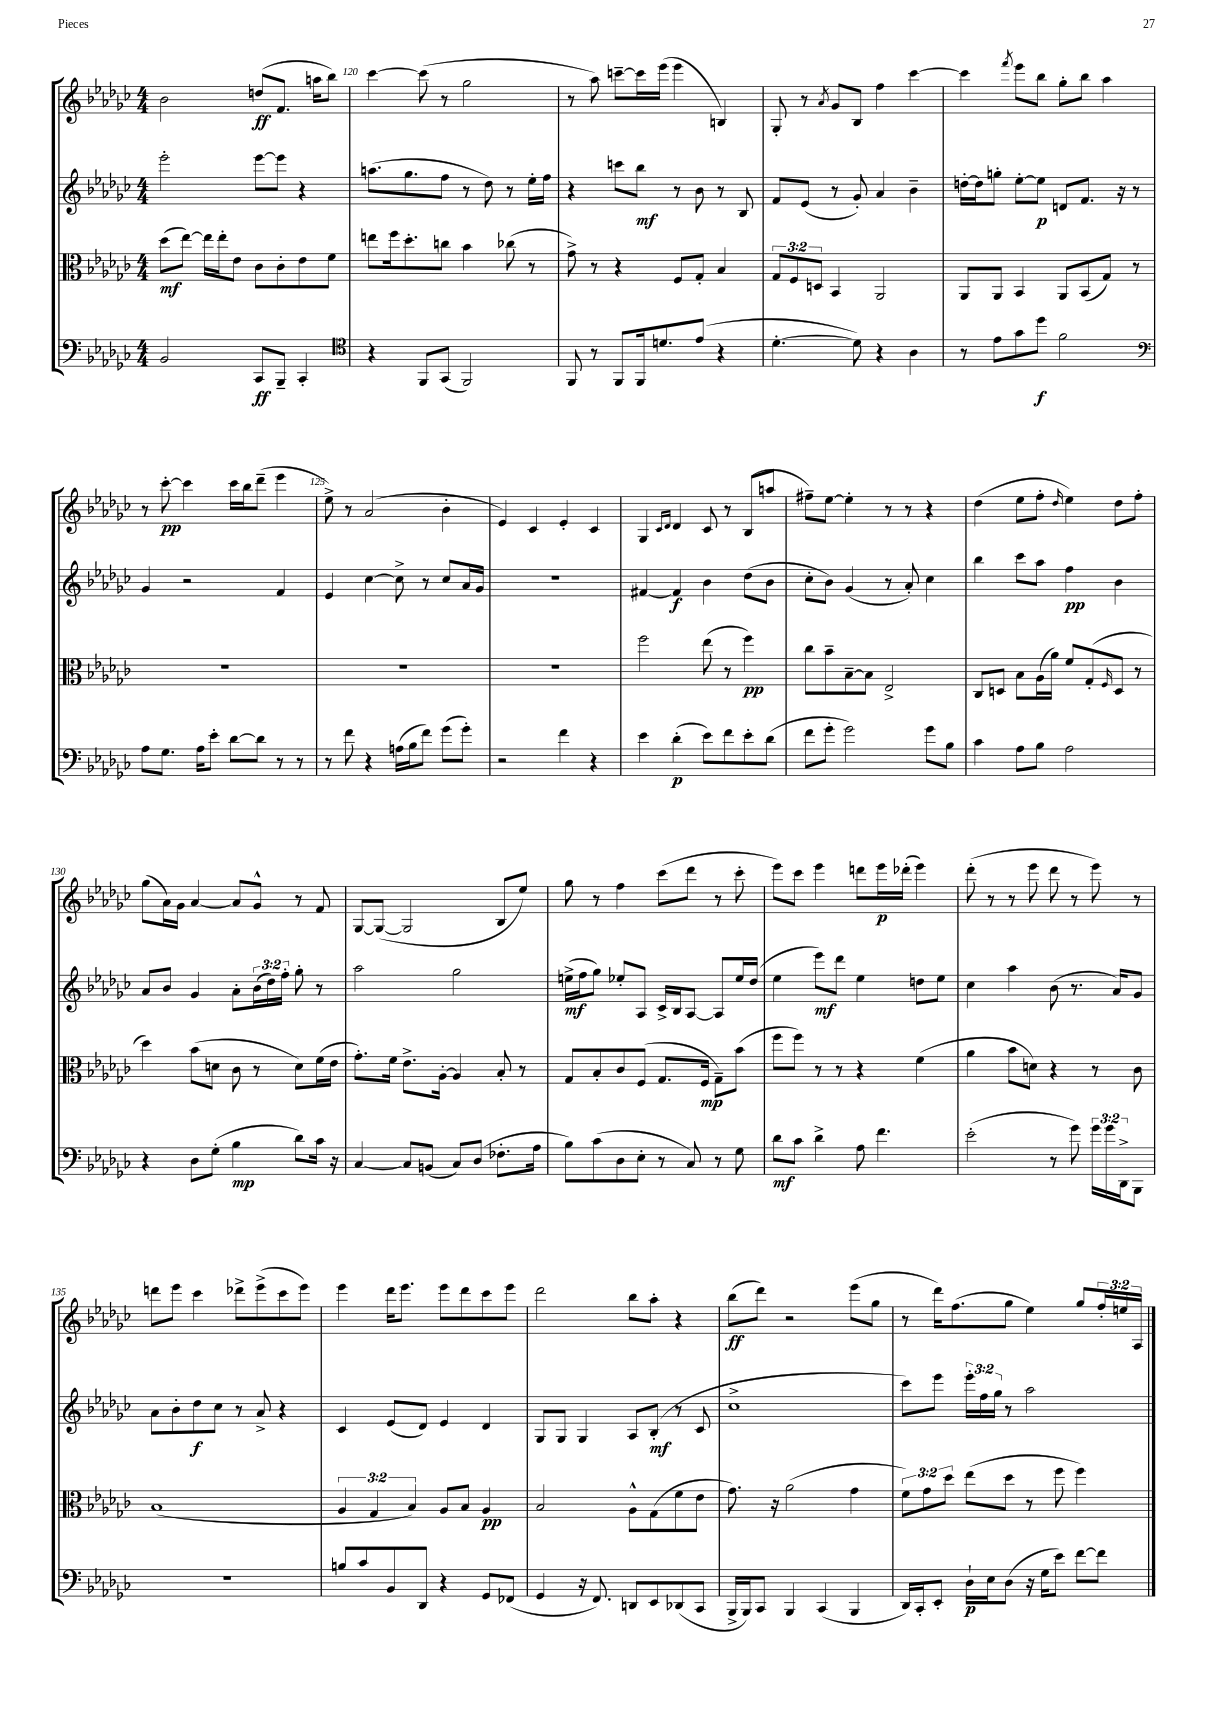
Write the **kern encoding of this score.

**kern	**dynam	**kern	**dynam	**kern	**dynam	**kern	**dynam
*part4	*part4	*part3	*part3	*part2	*part2	*part1	*part1
*staff4	*staff4	*staff3	*staff3	*staff2	*staff2	*staff1	*staff1
*clefF4	*	*clefC3	*	*clefG2	*	*clefG2	*
*k[b-e-a-d-g-c-]	*	*k[b-e-a-d-g-c-]	*	*k[b-e-a-d-g-c-]	*	*k[b-e-a-d-g-c-]	*
*M4/4	*	*M4/4	*	*M4/4	*	*M4/4	*
=119	=119	=119	=119	=119	=119	=119	=119
2BB-/	.	(8dd-\L	mf	2eee-'\	.	2b-\	.
.	.	[8ee-\J)	.	.	.	.	.
.	.	16ee-\LL]	.	.	.	.	.
.	.	16ee-'\J	.	.	.	.	.
.	.	8e-\J	.	.	.	.	.
8CC-/L	ff	8c-\L	.	[8eee-\L	.	(8ddn/L	ff
8BBB-~/J	.	8c-'\	.	8eee-\J]	.	8.f/J	.
4CC-'/	.	8e-\	.	4r	.	.	.
.	.	.	.	.	.	16aan\KL	.
.	.	8f\J	.	.	.	8bb-\J)	.
=120	=120	=120	=120	=120	=120	=120	=120
*clefC4	*	*	*	*	*	*	*
4r	.	8een\L	.	(8.aan\L	.	[4ccc-\	.
.	.	16ff\k	.	.	.	.	.
.	.	8.dd-'\	.	8.gg-\	.	.	.
8FF/L	.	.	.	.	.	(8ccc-\]	.
(8GG-/J	.	8ccn\J	.	8ff\J	.	8r	.
2FF/)	.	4b-\	.	8r	.	2gg-\	.
.	.	.	.	8dd-\)	.	.	.
.	.	(8cc-X\	.	8r	.	.	.
.	.	8r	.	16ee-'\LL	.	.	.
.	.	.	.	16ff\JJ	.	.	.
=121	=121	=121	=121	=121	=121	=121	=121
8FF/	.	8g-^\)	.	4r	.	8r	.
8r	.	8r	.	.	.	8aa-\)	.
8FF/L	.	4r	.	8cccn\L	.	[8cccn~\L	.
16FF/k	.	.	.	8bb-\J	mf	16ccc\L]	.
8.dn/	.	.	.	.	.	(16eee-\JJ	.
.	.	8F/L	.	8r	.	4eee-\	.
(8e-/J	.	8G-'/J	.	8b-\	.	.	.
4r	.	4B-/	.	8r	.	4Bn/)	.
.	.	.	.	8B-/	.	.	.
=122	=122	=122	=122	=122	=122	=122	=122
[4.d-'\	.	12G-/L	.	8f/L	.	8G-'/	.
.	.	12F/	.	.	.	.	.
.	.	.	.	(8e-/J	.	8r	.
.	.	12Dn/J	.	.	.	.	.
.	.	.	.	.	.	8qa-/	.
.	.	4BB-/	.	8r	.	8g-/L	.
8d-\])	.	.	.	8g-'/)	.	8B-/J	.
4r	.	2AA-/	.	4a-/	.	4ff\	.
4A-\	.	.	.	4b-~\	.	[4ccc-\	.
=123	=123	=123	=123	=123	=123	=123	=123
8r	.	8AA-/L	.	[16ddn'\LL	.	4ccc-\]	.
.	.	.	.	16dd\J]	.	.	.
8e-\L	.	8AA-/J	.	8ggn'\J	.	.	.
.	.	.	.	.	.	8qfff/	.
8g-\	.	4BB-/	.	[8ee-'\L	.	8eee-\L	.
8dd-\J	f	.	.	8ee-\J]	p	8bb-\J	.
2f\	.	8AA-/L	.	8dn/L	.	8gg-'\L	.
.	.	(8BB-/	.	8.f/J	.	8bb-\J	.
.	.	8G-/J)	.	.	.	4aa-\	.
.	.	.	.	16r	.	.	.
.	.	8r	.	8r	.	.	.
!!LO:LB:g=z
=124	=124	=124	=124	=124	=124	=124	=124
*clefF4	*	*	*	*	*	*	*
8A-\L	.	1r	.	4g-/	.	8r	.
8.G-\J	.	.	.	.	.	[8ccc-'\	pp
.	.	.	.	2r	.	4ccc-\]	.
16A-\KL	.	.	.	.	.	.	.
8e-'\J	.	.	.	.	.	.	.
[8d-\L	.	.	.	.	.	16ccc-\LL	.
.	.	.	.	.	.	16bb-\J	.
8d-\J]	.	.	.	.	.	(8ddd-~\J	.
8r	.	.	.	4f/	.	4eee-\	.
8r	.	.	.	.	.	.	.
=125	=125	=125	=125	=125	=125	=125	=125
8r	.	1r	.	4e-/	.	8ee-^\)	.
8f\	.	.	.	.	.	8r	.
4r	.	.	.	[4cc-\	.	(2a-/	.
(16An\LL	.	.	.	8cc-^\]	.	.	.
16B-\J	.	.	.	.	.	.	.
8f\J)	.	.	.	8r	.	.	.
(8g-\L	.	.	.	8cc-/L	.	4b-'\	.
8g-'\J)	.	.	.	16a-/L	.	.	.
.	.	.	.	16g-/JJ	.	.	.
=126	=126	=126	=126	=126	=126	=126	=126
2r	.	1r	.	1r	.	4e-/)	.
.	.	.	.	.	.	4c-/	.
4f\	.	.	.	.	.	4e-'/	.
4r	.	.	.	.	.	4c-/	.
=127	=127	=127	=127	=127	=127	=127	=127
4e-\	.	2ff\	.	[4f#X/	.	4G-/	.
.	.	.	.	.	.	16qqc-/LL	.
.	.	.	.	.	.	16qqd-/JJ	.
(4d-'\	p	.	.	4f#/]	f	4d-/	.
8e-\L)	.	(8ee-\	.	4b-\	.	8c-/	.
8f\	.	8r	.	.	.	8r	.
8e-'\	.	4ff\)	pp	(8dd-\L	.	(8B-/L	.
(8d-\J	.	.	.	8b-\J	.	8aan/J	.
=128	=128	=128	=128	=128	=128	=128	=128
8f\L	.	8cc-\L	.	8cc-'\L	.	8ff#X~\L)	.
8g-'\J	.	8b-~\	.	8b-\J)	.	[8ee-\J	.
2g-\)	.	[8B-~\	.	(4g-/	.	4ee-'\]	.
.	.	8B-\J]	.	.	.	.	.
.	.	2E-^/	.	8r	.	8r	.
.	.	.	.	8a-'/)	.	8r	.
8g-\L	.	.	.	4cc-\	.	4r	.
8B-\J	.	.	.	.	.	.	.
=129	=129	=129	=129	=129	=129	=129	=129
4c-\	.	8C-/L	.	4bb-\	.	(4dd-\	.
.	.	8Dn/J	.	.	.	.	.
8A-\L	.	8B-\L	.	8ccc-\L	.	8ee-\L	.
8B-\J	.	(16A-\L	.	8aa-\J	.	8ff'\J	.
.	.	16a-\JJ)	.	.	.	.	.
.	.	.	.	.	.	16qqdd-/	.
2A-\	.	8f/L	.	4ff\	pp	4ee-\)	.
.	.	(8G-'/	.	.	.	.	.
.	.	16qqF/	.	.	.	.	.
.	.	8D/J	.	4b-\	.	8dd-\L	.
.	.	8r	.	.	.	8ff'\J	.
!!LO:LB:g=z
=130	=130	=130	=130	=130	=130	=130	=130
4r	.	4dd-\)	.	8a-/L	.	(8gg-\L	.
.	.	.	.	8b-/J	.	16a-\L)	.
.	.	.	.	.	.	16g-\JJ	.
8D-\L	.	(8b-\L	.	4g-/	.	[4a-/	.
(8G-'\J	.	8dn\J	.	.	.	.	.
4B-\	mp	8c-\	.	8a-'\L	.	8a-/L]	.
.	.	8r	.	(24b-\L	.	8g-^^/J	.
.	.	.	.	24dd-\)	.	.	.
.	.	.	.	24ff'\JJ	.	.	.
8d-\L)	.	8d\L)	.	8gg-'\	.	8r	.
16c-\Jk	.	(16f\L	.	8r	.	8f/	.
16r	.	16e-\JJ	.	.	.	.	.
=131	=131	=131	=131	=131	=131	=131	=131
[4C-/	.	8.g-'\L)	.	2aa-\	.	[8G-/L	.
.	.	.	.	.	.	(8G-/J_	.
.	.	16f\Jk	.	.	.	.	.
8C-/L]	.	8.e-^\L	.	.	.	2G-/]	.
(8BBn/J	.	.	.	.	.	.	.
.	.	[16A-'\Jk	.	.	.	.	.
8C-/L)	.	4A-/]	.	2gg-\	.	.	.
(8D-/J	.	.	.	.	.	.	.
8.F-X'\L	.	8B-'/	.	.	.	8B-/L	.
.	.	8r	.	.	.	8ee-/J)	.
16A-\Jk	.	.	.	.	.	.	.
=132	=132	=132	=132	=132	=132	=132	=132
8B-\L)	.	8G-/L	.	(16een^\LL	mf	8gg-\	.
.	.	.	.	16ff\J	.	.	.
(8c-\	.	8B-'/	.	8gg-\J)	.	8r	.
8D-\	.	8c-/	.	8ee-X'/L	.	4ff\	.
8E-'\J	.	(8F/J	.	8A-/J	.	.	.
8r	.	8.G-/L	.	16c-^/LL	.	(8ccc-\L	.
.	.	.	.	16B-/J	.	.	.
8C-/)	.	.	.	[8A-/J	.	8ddd-\J	.
.	.	16F/Jk	mp	.	.	.	.
8r	.	8G-~\L)	.	8A-/L]	.	8r	.
8G-\	.	(8b-\J	.	16ee-/L	.	8ccc-'\	.
.	.	.	.	(16dd-/JJ	.	.	.
=133	=133	=133	=133	=133	=133	=133	=133
8d-\L	mf	8ff\L	.	4ee-\	.	8eee-\L)	.
8c-\J	.	8ff\J)	.	.	.	8ccc-\J	.
4d-^\	.	8r	.	8eee-\L)	mf	4eee-\	.
.	.	8r	.	8ddd-\J	.	.	.
8A-\	.	4r	.	4ee-\	.	8dddn\L	.
4.f\	.	.	.	.	.	16eee-\L	p
.	.	.	.	.	.	(16ddd-X'\JJ	.
.	.	(4f\	.	8ddn\L	.	4eee-\)	.
.	.	.	.	8ee-\J	.	.	.
=134	=134	=134	=134	=134	=134	=134	=134
(2e-'\	.	4a-\	.	4cc-\	.	(8ddd-'\	.
.	.	.	.	.	.	8r	.
.	.	8b-\L	.	4aa-\	.	8r	.
.	.	8dn\J)	.	.	.	8eee-\	.
8r	.	4r	.	(8b-\	.	8ddd-\	.
8g-\)	.	.	.	8.r	.	8r	.
24g-\LL	.	8r	.	.	.	8eee-\)	.
24g-\	.	.	.	.	.	.	.
.	.	.	.	16a-/KL)	.	.	.
24DD-^\J	.	.	.	.	.	.	.
8BBB-\J	.	8c-\	.	8g-/J	.	8r	.
!!LO:LB:g=z
=135	=135	=135	=135	=135	=135	=135	=135
1r	.	(1B-	.	8a-\L	.	8dddn\L	.
.	.	.	.	8b-'\	.	8eee-\J	.
.	.	.	.	8dd-\	f	4ccc-\	.
.	.	.	.	8cc-\J	.	.	.
.	.	.	.	8r	.	8ddd-X^\L	.
.	.	.	.	8a-^/	.	(8eee-^\	.
.	.	.	.	4r	.	8ccc-\	.
.	.	.	.	.	.	8eee-\J)	.
=136	=136	=136	=136	=136	=136	=136	=136
8Bn/L	.	6A-/	.	4c-/	.	4eee-\	.
8c-/	.	.	.	.	.	.	.
.	.	6G-/	.	.	.	.	.
8BB-/	.	.	.	(8e-/L	.	16ddd-\KL	.
.	.	.	.	.	.	8.eee-\J	.
.	.	6B-/)	.	.	.	.	.
8DD-/J	.	.	.	8d-/J)	.	.	.
4r	.	8A-/L	.	4e-/	.	8eee-\L	.
.	.	8B-/J	.	.	.	8ddd-\	.
8GG-/L	.	4A-/	pp	4d-/	.	8ccc-\	.
(8FF-X/J	.	.	.	.	.	8eee-\J	.
=137	=137	=137	=137	=137	=137	=137	=137
4GG-/	.	2B-/	.	8G-/L	.	2ddd-\	.
.	.	.	.	8G-/J	.	.	.
16r	.	.	.	4G-/	.	.	.
8.FF/)	.	.	.	.	.	.	.
8DDn/L	.	8A-^^\L	.	8A-/L	.	8bb-\L	.
8EE-/	.	(8G-\	.	(8B-'/J	mf	8aa-'\J	.
(8DD-X/	.	8f\	.	8r	.	4r	.
8CC-/J	.	8e-\J	.	8c-/	.	.	.
=138	=138	=138	=138	=138	=138	=138	=138
16BBB-^/LL	.	8.g-\)	.	1cc-^	.	(8bb-\L	ff
16BBB-/J)	.	.	.	.	.	.	.
8CC-/J	.	.	.	.	.	8ddd-\J)	.
.	.	16r	.	.	.	.	.
4BBB-/	.	(2a-\	.	.	.	2r	.
(4CC-/	.	.	.	.	.	.	.
4BBB-/	.	4g-\	.	.	.	(8eee-\L	.
.	.	.	.	.	.	8gg-\J	.
=139	=139	=139	=139	=139	=139	=139	=139
16DD-/LL)	.	12f\L)	.	8ccc-\L)	.	8r	.
16CC-'/J	.	.	.	.	.	.	.
.	.	12g-\	.	.	.	.	.
8EE-'/J	.	.	.	8eee-\J	.	16ddd-\KL)	.
.	.	12dd-\J	.	.	.	.	.
.	.	.	.	.	.	(8.ff\	.
16D-`\LL	p	(8ee-\L	.	24eee-'\LL	.	.	.
.	.	.	.	24ff\	.	.	.
16E-\J	.	.	.	.	.	.	.
.	.	.	.	24gg-\JJ	.	.	.
(8D-\J	.	8dd-\J	.	8r	.	8gg-\J	.
16r	.	8r	.	2aa-\	.	4ee-\)	.
16G-\KL	.	.	.	.	.	.	.
8e-\J)	.	8ff\	.	.	.	.	.
[8f\L	.	4ff\)	.	.	.	8gg-/L	.
8f\J]	.	.	.	.	.	24ff'/L	.
.	.	.	.	.	.	24een/	.
.	.	.	.	.	.	24A-/JJ	.
==	==	==	==	==	==	==	==
*-	*-	*-	*-	*-	*-	*-	*-
